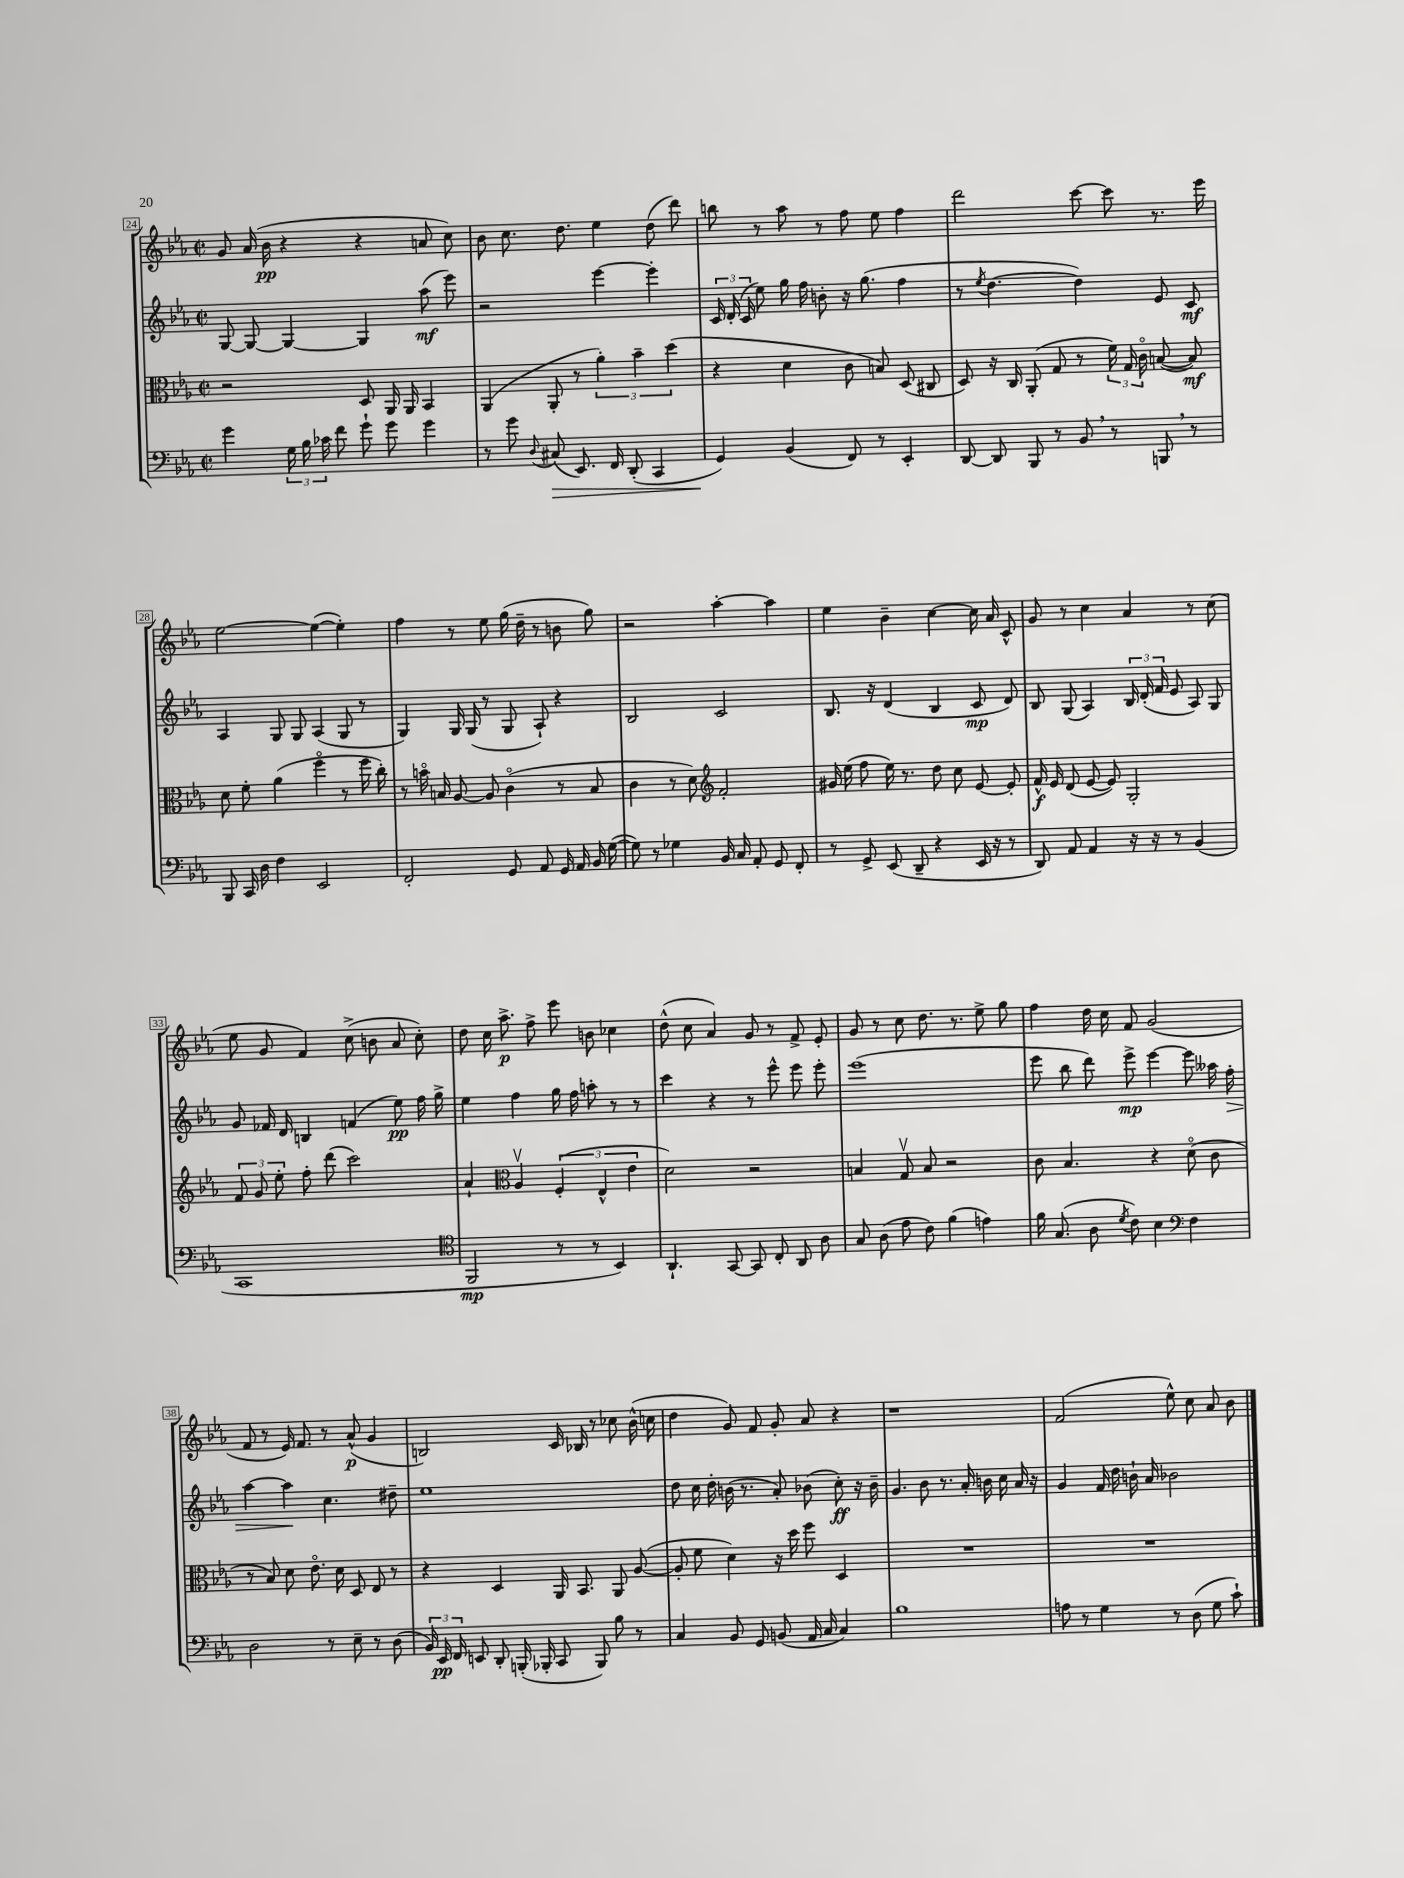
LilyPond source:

<<
\new StaffGroup <<
\new Staff = "s0" {
    \clef treble \key ees \major \defaultTimeSignature \time 2/2
    \autoBeamOff g'8 aes'16( bes'16\pp r4 r4 a'8 c''8) |
    bes'8 c''8. d''8. ees''4 d''8( d'''8) |
    b''8 r8 aes''8 r8 f''8 ees''8 f''4 |
    d'''2 c'''8~ c'''8 r8. ees'''16 |
    ees''2~ ees''4~( ees''4-.) |
    f''4 r8 ees''8 g''16( d''16-- r8 b'8 g''8) |
    r2 aes''4~-. aes''4 |
    ees''4 bes'4-- c''4~ c''16 aes'16 c'8-^ |
    g'8 r8 c''4 aes'4 r8 c''8( |
    ees''8 g'8 f'4) c''8->( b'8 aes'8 c''8-.) |
    d''8 c''16 aes''8.->\p f''8-> ees'''8 b'8 ces''4 |
    d''8-^( c''8 aes'4) g'8 r8 f'8-> ees'8-. |
    g'8 r8 c''8 d''8. r8. ees''8-> g''8 |
    f''4 d''16 c''16 f'8 g'2( |
    f'8 r8 ees'16) f'8. r8 aes'8-^\p( g'4 |
    b2) c'16 bes16 r8 ces''8 bes'16-^( c''16 |
    d''4 g'8) f'8 g'8-. aes'8 r4 |
    r1 |
    f'2( ees''8-^) c''8 aes'8 bes'8 \bar "|." |
}
\new Staff = "s1" {
    \clef treble \key ees \major \defaultTimeSignature \time 2/2
    \autoBeamOff g8~ g8~ g4~ g4 aes''8\mf( ees'''8) |
    r2 ees'''4~ ees'''4-. |
    \tuplet 3/2 { c'16 d'16-.( c'16 } ees''8) g''16 f''16 b'8-. r16 g''8.( f''4 |
    r8 \acciaccatura { ees''8 } d''4.~ d''4) ees'8 c'8\mf |
    aes4 g8 g8 aes4( g8 r8 |
    g4) g16 g16( r8 g8 aes8-!) r4 |
    bes2 c'2 |
    bes8. r16 d'4( bes4 c'8\mp d'8) |
    bes8 g8( aes4) \tuplet 3/2 { bes16 d'16-.( f'16 } ees'8 aes8) g8 |
    g'8 fes'16 d'16 b4 f'4( ees''8\pp) f''16 g''16-> |
    ees''4 f''4 g''16 f''16 a''8-. r8 r8 |
    c'''4 r4 r8 ees'''8-^ ees'''8 ees'''8-. |
    ees'''1( |
    ees'''8 bes''8 d'''8) ees'''8->\mp ees'''4~ ees'''8 aeses''16 f''16-.\> |
    aes''4~ aes''4\! c''4. dis''8-- |
    ees''1 |
    d''8 c''16 d''16-. b'16( r8. aes'8-.) bes'8( c''8-.\ff) r16 bes'16-- |
    g'4. bes'8 r8. aes'16-. b'16 c''16 aes'16 r16 |
    g'4 f'16 d''16 b'16-! aes'16 bes'2 \bar "|." |
}
\new Staff = "s2" {
    \clef alto \key ees \major \defaultTimeSignature \time 2/2
    \autoBeamOff r2 d8 aes,16 aes,16 bes,4 |
    aes,4( aes,8-. r8 \tuplet 3/2 { aes'4-.) bes'4-- d''4( } |
    r4 d'4 c'8 b8) d8( cis8 |
    d8) r16 c16 aes,8-.( g8 r8 \tuplet 3/2 { f'16) g16 c'16\flageolet } b8~( b8\mf) |
    d'8 f'8-. aes'4( f''4\flageolet r8 f''16 c''16-.) |
    r8 b'16\flageolet b16 aes8~ aes8 c'4\flageolet( r8 b8 |
    c'4 r8 d'8) \clef treble f'2-. |
    gis'16 ees''16( f''8 ees''16) r8. d''8 c''8 ees'8~ ees'8-. |
    f'16-^\f ees'16 d'8( ees'8~ ees'8) g2-. |
    \tuplet 3/2 { f'8 g'8 ees''8-. } f''8-. d'''8( c'''2) |
    aes'4-! \clef alto aes4\upbow \tuplet 3/2 { f4-.( ees4-^ ees'4 } |
    d'2) r2 |
    b4 g8\upbow b8 r2 |
    c'8 bes4. r4 d'8\flageolet( c'8 |
    r8 bes8) d'8 ees'8.\flageolet d'16 d8 ees8 r8 |
    r4 d4 aes,16 bes,8. aes,8 aes8~( |
    aes8-. f'8 d'4) r16 d''16 f''8 d4 |
    R1 |
    R1 \bar "|." |
}
\new Staff = "s3" {
    \clef bass \key ees \major \defaultTimeSignature \time 2/2
    \autoBeamOff g'4 \tuplet 3/2 { g16 bes16 ces'16 } f'8 g'8-! g'8 g'4 |
    r8 g'8 \appoggiatura { d8 } cis8\>( ees,8.) f,16 d,8-.( c,4 |
    g,4\!) bes,4( f,8) r8 ees,4-. |
    d,8~ d,8 bes,,8 r8 bes,8 \breathe r8 b,,8 \breathe r8 |
    bes,,8 c,16 d16 f4 ees,2 |
    f,2-. g,8 aes,8 g,16 aes,16 bes,16 g16~( |
    g8) r8 ges4 bes,16 c16 aes,8-. g,8 f,8-. |
    r8 g,8-> ees,8( d,8-- r4 ees,16 r16 r8 |
    d,8) aes,8 aes,4 r16 r16 r8 bes,4( |
    c,1 |
    \clef tenor f,2\mp r8 r8 bes,4) |
    aes,4.-! g,8~ g,8 c8-. aes,8 aes8 |
    g8 aes8( ees'8 c'8) f'4( e'4) |
    f'16 g8.( aes8 \acciaccatura { d'8 } c'8) bes4 \clef bass f4 |
    d2 r8 ees8-- r8 d8( |
    \tuplet 3/2 { bes,16) ees,16\pp f,16 } e,8 d,8-. b,,16-.( bes,,16-. c,8 bes,,8) bes8 r8 |
    c4 bes,8 g,8 b,8( aes,16 c16 c4) |
    bes1 |
    a8 r8 g4 r8 d8( g8 c'8-!) \bar "|." |
}
>>
>>
\layout { \context { \Score currentBarNumber = #24 \override BarNumber.stencil = #(make-stencil-boxer 0.1 0.3 ly:text-interface::print) } }
